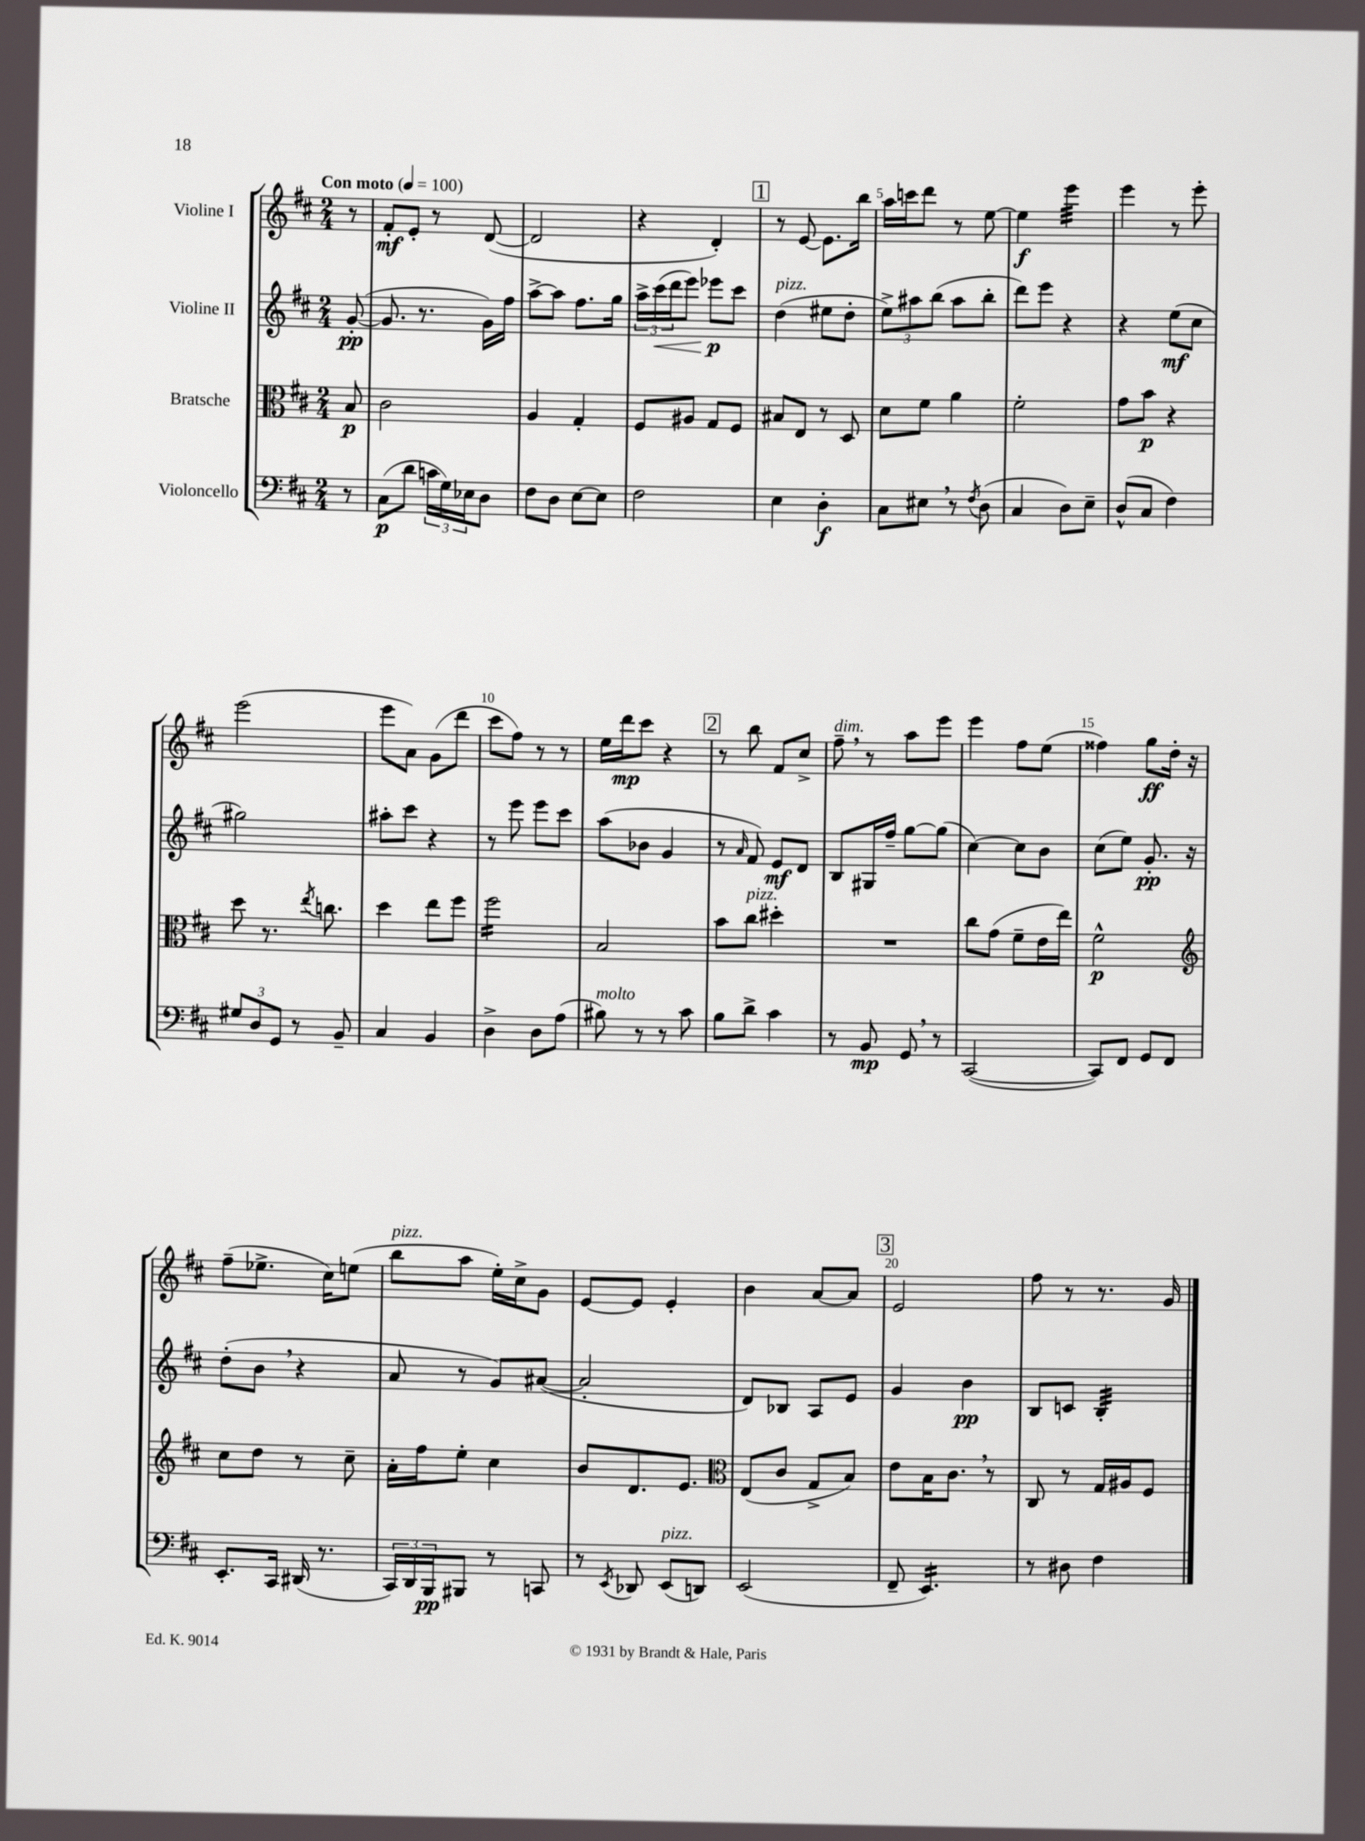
<<
\new StaffGroup <<
\new Staff = "s0" \with { instrumentName = "Violine I" } {
    \clef treble \key d \major \numericTimeSignature \time 2/4 \partial 8 \tempo "Con moto" 4 = 100
    r8 |
    fis'8-.\mf e'8-. r8 d'8~( |
    d'2 |
    r4 d'4-.) |
    \mark \markup { \box "1" } r8 e'8~ e'8. b''16 |
    a''16 c'''16 d'''8 r8 e''8~ |
    e''4\f e'''4:32 |
    e'''4 r8 e'''8-. |
    e'''2( |
    e'''8 a'8) g'8( d'''8 |
    cis'''8 fis''8) r8 r8 |
    e''16 d'''16\mp cis'''8 r4 |
    \mark \markup { \box "2" } r8 b''8 fis'8 cis''8-> |
    fis''8--^\markup { \italic "dim." } \breathe r8 a''8 e'''8 |
    e'''4 fis''8 e''8( |
    fisis''4) g''8\ff d''16-. r16 |
    fis''8--( ees''8.-> cis''16) e''8( |
    b''8^\markup { \italic "pizz." } a''8 e''16-.) cis''16-> g'8 |
    e'8~ e'8 e'4-. |
    b'4 a'8~ a'8 |
    \mark \markup { \box "3" } e'2 |
    fis''8 r8 r8. g'16 \bar "|." |
}
\new Staff = "s1" \with { instrumentName = "Violine II" } {
    \clef treble \key d \major \numericTimeSignature \time 2/4 \partial 8
    g'8~-.\pp( |
    g'8. r8. g'16) fis''16 |
    a''8~-> a''8 fis''8. g''16 |
    \tuplet 3/2 { a''16-> cis'''16\<( d'''16 } e'''8) ees'''8\p\! cis'''8 |
    \mark \markup { \box "1" } d''4^\markup { \italic "pizz." }( eis''8 d''8-. |
    \tuplet 3/2 { e''8->) ais''8 b''8( } ais''8 b''8-. |
    d'''8) e'''8 r4 |
    r4 e''8\mf( cis''8 |
    gis''2) |
    ais''8-. cis'''8 r4 |
    r8 e'''8 e'''8 cis'''8 |
    a''8( bes'8 g'4 |
    \mark \markup { \box "2" } r8 \grace { a'16 } fis'8) e'8\mf d'8 |
    b8 gis16 fis''16-- g''8~ g''8( |
    cis''4~) cis''8 b'8 |
    cis''8( e''8) g'8.-.\pp r16 |
    d''8-.( b'8 \breathe r4 |
    a'8 r8 g'8) ais'8~( |
    ais'2-. |
    d'8) bes8 a8 e'8 |
    \mark \markup { \box "3" } g'4 b'4\pp |
    b8 c'8 b4:32-. \bar "|." |
}
\new Staff = "s2" \with { instrumentName = "Bratsche" } {
    \clef alto \key d \major \numericTimeSignature \time 2/4 \partial 8
    b8\p |
    cis'2 |
    a4 g4-. |
    fis8 ais8 g8 fis8 |
    \mark \markup { \box "1" } bis8 e8 r8 d8 |
    d'8 fis'8 a'4 |
    fis'2-. |
    g'8 b'8\p r4 |
    d''8 r8. \acciaccatura { e''8 } c''8. |
    d''4 e''8 fis''8 |
    fis''2:16 |
    b2 |
    \mark \markup { \box "2" } b'8 cis''8^\markup { \italic "pizz." } dis''4-. |
    R2 |
    cis''8 g'8( fis'8-- e'16 e''16) |
    fis'2-^\p |
    \clef treble cis''8 d''8 r8 cis''8-- |
    a'16-. fis''16 e''8-. cis''4 |
    b'8 d'8. e'8. |
    \clef alto e8( cis'8 g8-> b8) |
    \mark \markup { \box "3" } e'8 b16 cis'8. \breathe r8 |
    cis8 r8 g16 ais16 fis8 \bar "|." |
}
\new Staff = "s3" \with { instrumentName = "Violoncello" } {
    \clef bass \key d \major \numericTimeSignature \time 2/4 \partial 8
    r8 |
    cis8\p( d'8 \tuplet 3/2 { c'16 g16) ees16 } d8 |
    fis8 d8 e8~ e8 |
    fis2 |
    \mark \markup { \box "1" } e4 d4-.\f |
    cis8 eis8 \breathe r8 \acciaccatura { fis8 } d8( |
    cis4 d8) e8-- |
    d8-^( cis8 fis4) |
    \tuplet 3/2 { gis8 d8 g,8 } r8 b,8-- |
    cis4 b,4 |
    d4-> d8 a8( |
    bis8^\markup { \italic "molto" }) r8 r8 cis'8 |
    \mark \markup { \box "2" } b8 d'8-> cis'4 |
    r8 b,8\mp g,8 \breathe r8 |
    cis,2~( |
    cis,8) fis,8 g,8 fis,8 |
    e,8.-. cis,16 dis,16( r8. |
    \tuplet 3/2 { cis,16) d,16 b,,16\pp } bis,,8 r8 c,8 |
    r8 \acciaccatura { e,8 } des,8 e,8^\markup { \italic "pizz." }( d,8) |
    e,2( |
    \mark \markup { \box "3" } fis,8-- e,4.:16) |
    r8 dis8 fis4 \bar "|." |
}
>>
>>
\layout { \context { \Score \override BarNumber.break-visibility = ##(#f #t #t) barNumberVisibility = #(every-nth-bar-number-visible 5) } }
